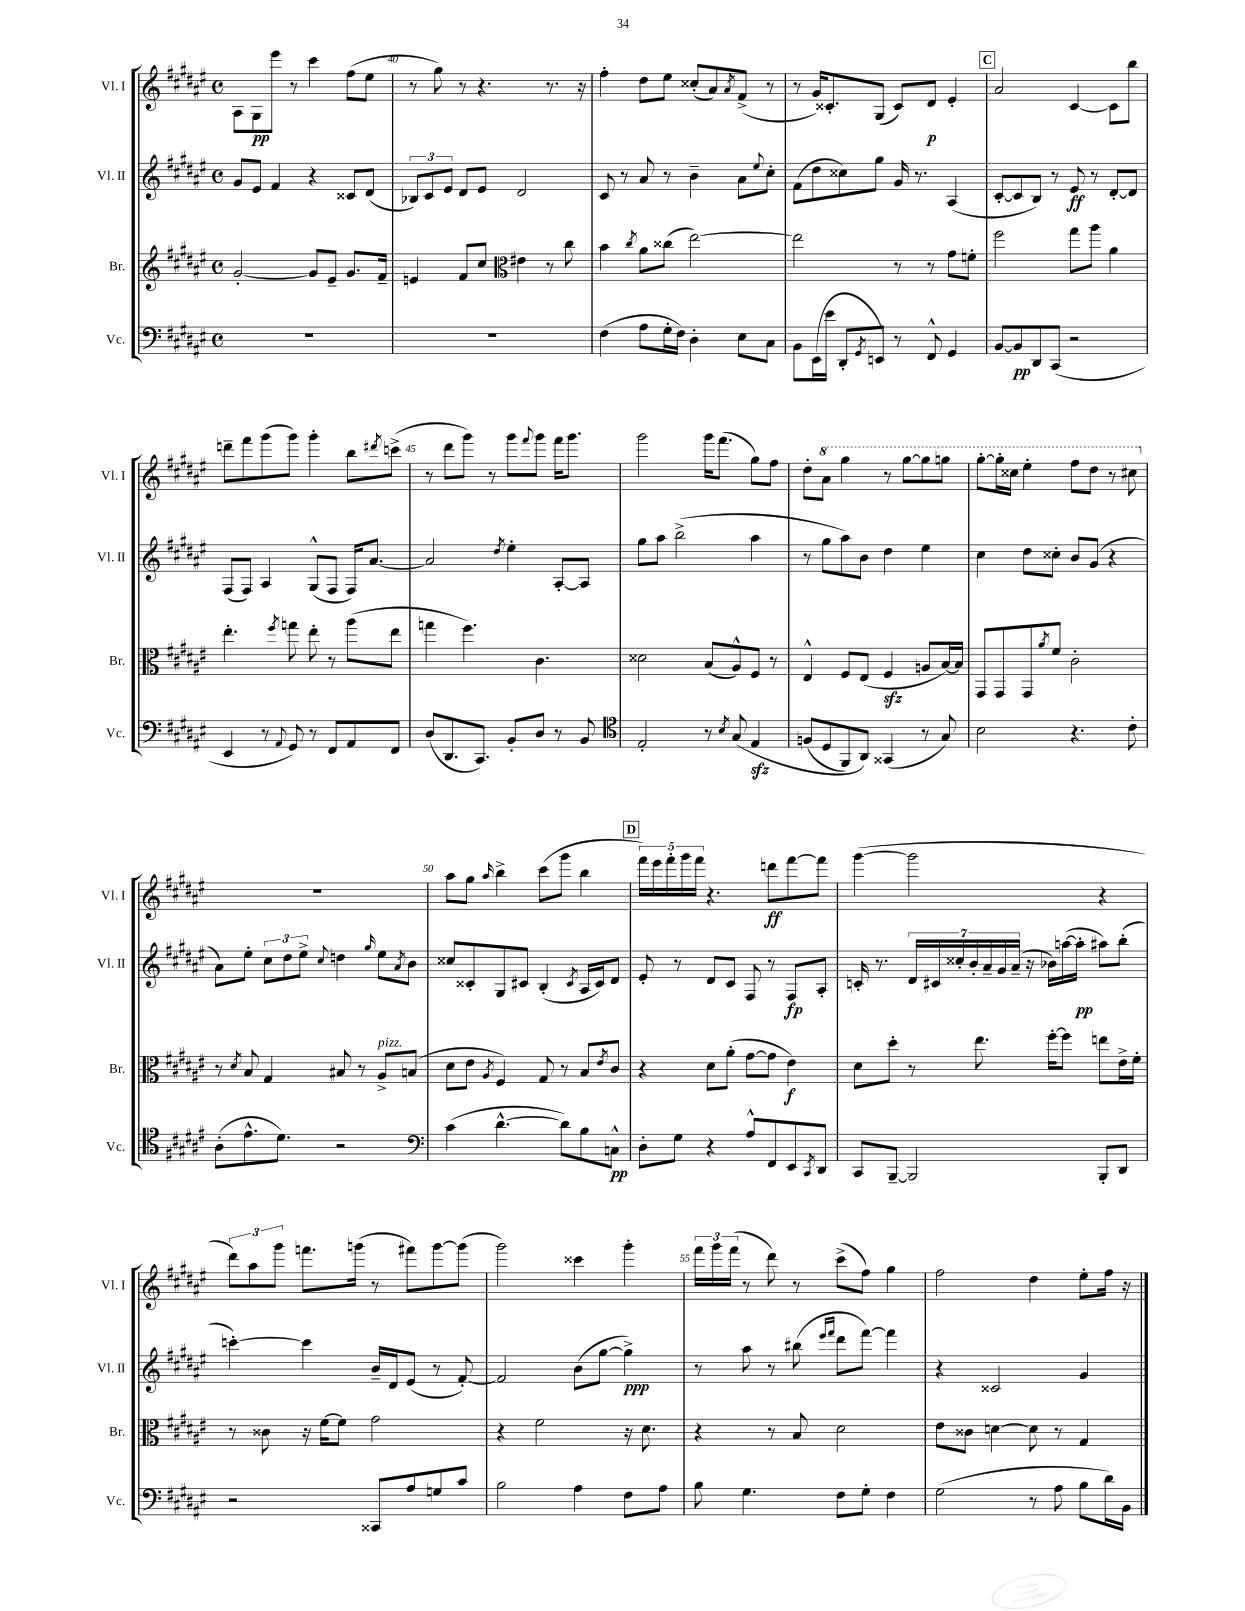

**kern	**kern	**kern	**kern
*staff4	*staff3	*staff2	*staff1
*clefF4	*clefG2	*clefG2	*clefG2
*k[f#c#g#d#a#e#]	*k[f#c#g#d#a#e#]	*k[f#c#g#d#a#e#]	*k[f#c#g#d#a#e#]
*M4/4	*M4/4	*M4/4	*M4/4
*met(c)	*met(c)	*met(c)	*met(c)
1r	[2g#'	8g#	8A#
.	.	8e#	8G#
.	.	4f#	8eee#
.	.	.	8r
.	8g#]	4r	4ccc#
.	8e#~	.	.
.	8.g#	8c##	(8ff#
.	.	(8d#	8ee#
.	16f#~	.	.
=	=	=	=
1r	4e	12B-)	8r
.	.	12c#	.
.	.	.	8gg#)
.	.	12e#	.
.	8f#	8d#	8r
.	8cc#	8e#	4.r
*	*clefC3	*	*
.	4e#	2d#	.
.	8r	.	8.r
.	8cc#	.	.
.	.	.	16r
=	=	=	=
(4F#	4b	8c#	4ff#'
.	.	8r	.
.	8qcc#	.	.
8A#	8a#	8a#	8dd#
16G#'	(8cc##	8r	8ee#
16F#)	.	.	.
4D#'	[2ee#)	4b~	(8cc##'
.	.	.	8a#)
.	.	.	8qa#
8E#	.	8a#	(8f#^
.	.	8qqee#	.
8C#	.	8cc#'	8r
=	=	=	=
8BB	2ee#]	(8f#	8r
(16EE#	.	8dd#	16g#)
16e#	.	.	8.c##'
8DD#'	.	8cc##)	.
8qGG#	.	.	.
8EE)	.	8gg#	(8G#
8r	8r	16g#	8c##)
.	.	8.r	.
8FF#^^	8r	.	8d#
4GG#	8g#	(4A#	4e#'
.	8f'	.	.
=	=	=	=
[8BB	2ff#	[8c#'	2a#
8BB]	.	8c#]	.
8DD#	.	8B)	.
(8CC#	.	8r	.
2r	8gg#	8e#	[4c#
.	8aa#	8r	.
.	4a#	[8d#'	8c#]
.	.	8d#]	8bb
=	=	=	=
4EE#	4.ee#'	(8F#	8ddd~
.	.	8F#)	8fff#
8r	.	4A#	(8ggg#
8qqAA#	8qff#	.	.
8GG#)	8gg	.	8ggg#)
8r	8ee#'	(8G#^^	4ggg#'
8FF#	8r	8F#	.
8AA#	(8aa#	16F#)	8bb
.	.	[8.a#	.
.	.	.	8qddd#
8FF#	8ee#	.	(8ccc^
=	=	=	=
(8D#	4gg	2a#]	8r
8.DD#	.	.	8ddd#
.	4.ff#)	.	8ggg#)
8.CC#)	.	.	.
.	.	.	8r
.	.	8qdd#	.
8BB'	.	4ee#'	8ggg#
.	.	.	8qqfff#
8D#	4.c#	.	8ggg#
8r	.	[8A#'	16fff#
.	.	.	8.ggg#
8BB	.	8A#]	.
=	=	=	=
*clefC4	*	*	*
2E#'	2d##	8gg#	2ggg#
.	.	8aa#	.
.	.	(2bb^	.
8r	(8B	.	16ggg#
.	.	.	(8.fff#
8qB	.	.	.
&(8G#	8A#^^)	.	.
4E#	8F#	4aa#	8gg#)
.	8r	.	8ff#
=	=	=	=
(8F	4E#^^	8r	8dd#'
8D#	.	8gg#	8aa#
8FF#)	8F#	8aa#)	4ggg#
8AA#&)	(8E#	8b	.
(4GG##	4F#	4dd#	8r
.	.	.	[8ggg#
8r	8A	4ee#	8ggg#]
8G#)	[16B)	.	8ggg
.	16B]	.	.
=	=	=	=
2B	8GG#	4cc#	[8ggg#'
.	8GG#	.	16ggg#']
.	.	.	16ccc##
.	8GG#	8dd#	4eee#'
.	8qa#	.	.
.	8f#	8cc##'	.
4.r	2c#'	8b	8fff#
.	.	(8g#	8ddd#
.	.	4r	8r
8c#'	.	.	8ccc#
=	=	=	=
(8A#'	8r	8a#)	1r
.	8qd#	.	.
8.e#^^	8B	8ee#'	.
.	4G#	12cc#	.
8.d#)	.	.	.
.	.	12dd#	.
.	.	12ee#^	.
.	.	8qqcc#	.
2r	8B#	4dd	.
.	8r	.	.
.	.	16qqgg#	.
.	8A#^	8ee#	.
.	.	8qa#	.
.	(8B	8b	.
=	=	=	=
*clefF4	*	*	*
(4c#	8d#	8cc##	8aa#
.	8e#	8c##'	8gg#
.	8qA#	.	16qqaa#
[4.d#^^	4F#)	8G#	4bb^
.	.	8c#	.
.	8G#	(4B'	(8ccc#
8d#])	8r	.	8ggg#
.	.	8qc#	.
8B	8B	16A#	4bb
.	.	16c#)	.
.	8qe#	.	.
8C^^	8c#	8d#	.
=	=	=	=
8D#'	4r	8e#'	20fff#)
.	.	.	20eee#
.	.	.	20fff#'
8G#	.	8r	.
.	.	.	20ggg#
.	.	.	20fff#
4r	8d#	8d#	4.r
.	(8a#'	8c#	.
8A#^^	[8g#	8F#	.
8FF#	8g#]	8r	8ddd
8EE#	4e#)	8F#	[8fff#
8qCC#	.	.	.
8DD#	.	8A#'	8fff#]
=	=	=	=
8CC#	8d#	16c'	([4ggg#
.	.	8.r	.
[8BBB~	8dd#'	.	.
2BBB]	8r	28d#	2ggg#]
.	.	28c#	.
.	.	28cc##'	.
.	.	28b'	.
.	8.ee#	.	.
.	.	28a#~	.
.	.	28g#	.
.	.	(28a#~	.
.	.	16r	.
.	[16ff#'	16b-)	.
.	8ff#]	([16aa	.
.	.	16aa']	.
8BBB'	8ee	8aa#)	4r
8DD#	16e#^	(8bb'	.
.	16f#'	.	.
=	=	=	=
2r	8r	[4ccc')	12ddd#)
.	.	.	12aa#
.	8c##	.	.
.	.	.	12ggg#
.	16r	4ccc]	8.fff
.	[16f#	.	.
.	8f#]	.	.
.	.	.	(16ggg
8CC##	2g#	16b~	8r
.	.	16d#	.
8A#	.	(8e#	8fff#)
8G	.	8r	[8ggg
8c#	.	[8f#')	(8ggg]
=	=	=	=
2B	4r	2f#]	2ggg#)
.	2f#	.	.
4A#	.	(8b	4ccc##
.	.	[8gg#	.
8F#	16r	4gg#^])	4ggg#'
.	8.d#	.	.
8A#	.	.	.
=	=	=	=
8B	4r	8r	24fff#
.	.	.	24ggg#
.	.	.	(24fff#
4.G#	.	8aa#	8r
.	8r	8r	8ddd#)
.	8B	(8bb#	8r
.	.	16qqeee#	.
.	.	16qqfff#	.
8F#	2d#	8ddd#	(8ccc#^
8G#'	.	[8fff#)	8ff#)
4F#	.	4fff#]	4gg#
=	=	=	=
(2G#	8e#	4r	2ff#
.	8c##	.	.
.	[4d	2c##	.
8r	8d]	.	4dd#
8A#	8r	.	.
8B	4G#	4g#	8ee#'
16d#)	.	.	16ff#
16BB	.	.	16r
==	==	==	==
*-	*-	*-	*-
